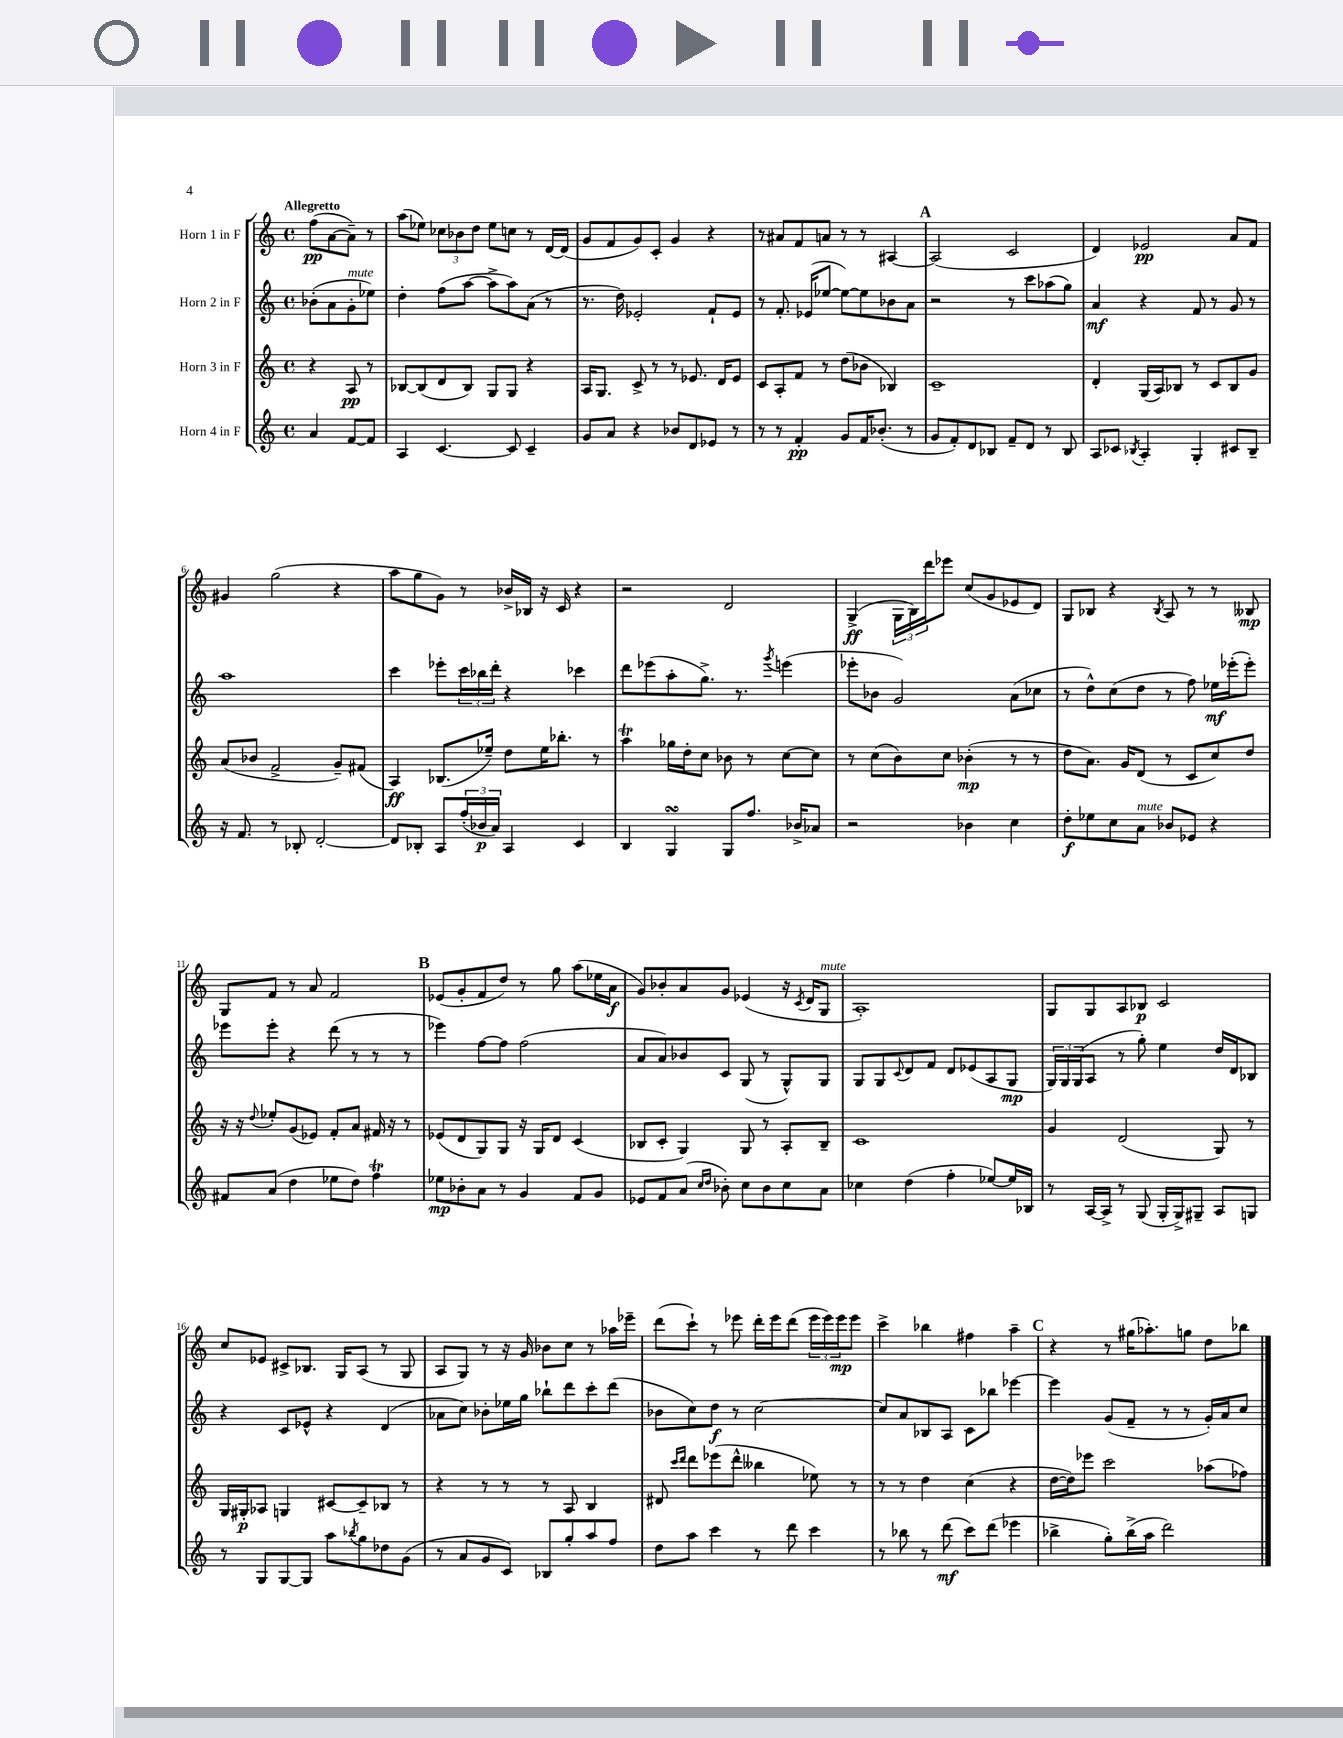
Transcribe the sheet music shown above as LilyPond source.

<<
\new StaffGroup <<
\new Staff = "s0" \with { instrumentName = "Horn 1 in F" } {
    \clef treble \key c \major \defaultTimeSignature \time 4/4 \partial 2 \tempo "Allegretto"
    f''8\pp( a'8~ a'8--) r8 |
    a''8( ees''8) \tuplet 3/2 { ces''8 bes'8 d''8 } ees''8 c''8 r8 d'16~ d'16( |
    g'8 f'8 g'8) c'8-. g'4 r4 |
    r8 ais'8 f'8 a'8 r8 r8 ais4~ |
    \mark \markup { \bold "A" } ais2( c'2 |
    d'4) ees'2\pp a'8 f'8 |
    gis'4 g''2( r4 |
    a''8 g''8 g'8) r8 bes'16-> bes16 r16 c'16 r4 |
    r2 d'2 |
    g4->\ff( \tuplet 3/2 { g16 b16) d'''16 } ees'''8 c''8( g'8 ees'8 d'8) |
    g8 bes8 r4 \acciaccatura { bes8 } a8 r8 r8 beses8\mp |
    g8 f'8 r8 a'8 f'2 |
    \mark \markup { \bold "B" } ees'8( g'8-. f'8 d''8) r8 g''8 a''8( ees''16 a'16\f |
    g'8) bes'8-. a'8 g'8 ees'4( r16 \acciaccatura { c'8 } d'16 g8^\markup { \italic "mute" } |
    a1-.) |
    g8 g8 a8 bes8\p c'2 |
    c''8 ees'8 cis'8-> bes8. g16 a8( r8 g8 |
    a8 g8) r8 r16 g'16 bes'8 c''8 r8 aes''16 ees'''16-- |
    d'''8( c'''8-!) r8 ees'''8 d'''16-. ees'''16 d'''8( \tuplet 3/2 { ees'''16 ees'''16) ees'''16\mp } ees'''8 |
    c'''4-> bes''4 fis''4 a''4-- |
    \mark \markup { \bold "C" } r4 r8 gis''16( aes''8.-.) g''8 d''8 bes''8 \bar "|." |
}
\new Staff = "s1" \with { instrumentName = "Horn 2 in F" } {
    \clef treble \key c \major \defaultTimeSignature \time 4/4 \partial 2
    bes'8-.( a'8 g'8-.^\markup { \italic "mute" } ees''8) |
    d''4-. f''8( a''8~ a''8-> a''8) a'8( r8 |
    r8. d''16) ees'2-. f'8-! ees'8 |
    r8 f'8.-. ees'16( ees''8~ ees''8~) ees''8 bes'8 a'8 |
    \mark \markup { \bold "A" } r2 r8 c'''8 aes''8( g''8) |
    a'4\mf r4 f'8 r8 g'8 r8 |
    a''1 |
    c'''4 ees'''8-. \tuplet 3/2 { c'''16 bes''16 d'''16-. } r4 ces'''4 |
    d'''8 ees'''8( a''8-. g''8.->) r8. \acciaccatura { g'''8 } e'''4( |
    ees'''8-. bes'8 g'2) a'8( ces''8 |
    r8 d''8-^) c''8( d''8 r8 f''8) ees''16\mf ees'''16-.( ees'''8-.) |
    ees'''8 ees'''8-. r4 d'''8( r8 r8 r8 |
    \mark \markup { \bold "B" } ees'''4) f''8~ f''8 f''2( |
    a'8 a'8) bes'8 c'8 g8( r8 g8-^) g8 |
    g8 g8 \appoggiatura { c'8 } d'8 f'8 d'8 ees'8( a8 g8\mp |
    \tuplet 3/2 { g16) g16 g16( } a8 r8 g''8-.) e''4 d''16 d'16 bes8 |
    r4 c'8 ees'8-^ r4 d'4( |
    aes'8 c''8) bes'8-. ees''16 g''16 bes''8-! d'''8 c'''8-. d'''8( |
    bes'8 c''8) d''8\f r8 c''2~ |
    c''8 a'8 bes8 a8 c'8 bes''8 ees'''4~ |
    \mark \markup { \bold "C" } ees'''4 g'8( f'8-- r8 r8 g'16-.) a'16 c''8 \bar "|." |
}
\new Staff = "s2" \with { instrumentName = "Horn 3 in F" } {
    \clef treble \key c \major \defaultTimeSignature \time 4/4 \partial 2
    r4 a8\pp r8 |
    bes8~ bes8( d'8 bes8) g8 g8 r4 |
    a16 g8. c'8-> r8 r8 ees'8. d'16 ees'8 |
    c'8 a8-. f'8 r8 d''8( bes'8 bes4) |
    \mark \markup { \bold "A" } c'1-- |
    d'4-. g16( a16) bes8 r8 c'8 bes8 g'8 |
    a'8( bes'8 f'2-> g'8--) fis'8( |
    a4\ff) bes8.( ees''16--) d''8 ees''16 bes''8.-. r8 |
    a''4\trill ges''16 d''16-. c''8 bes'8 r8 c''8~ c''8 |
    r8 c''8( b'8) c''8 bes'4-.\mp( r8 r8 |
    d''8 a'8.) g'16 d'8( r8 c'8 c''8) d''8 |
    r16 r16 \appoggiatura { d''8 } ees''8-. g'8( ees'8) f'8-. a'8 fis'16 r16 r8 |
    \mark \markup { \bold "B" } ees'8( d'8 g8) g8 r16 g16 d'8 c'4( |
    bes8 c'8-. g4) g8 r8 a8-. bes8-- |
    c'1 |
    g'4 d'2( g8) r8 |
    g16 gis16-.\p aes8 g4 cis'8~ cis'8-- bes8 r8 |
    r4 r8 r8 r8 a8 b4 |
    dis'8 \grace { c'''16 d'''16 } d'''8 ees'''8( d'''8-^ beses''4 ees''8) r8 |
    r8 r8 d''4 c''4( r4 |
    \mark \markup { \bold "C" } d''16~ d''16) ees'''8 c'''2 aes''8( fes''8) \bar "|." |
}
\new Staff = "s3" \with { instrumentName = "Horn 4 in F" } {
    \clef treble \key c \major \defaultTimeSignature \time 4/4 \partial 2
    a'4 f'8~ f'8 |
    a4 c'4.~ c'8 c'4-- |
    g'8 a'8 r4 bes'8 d'8 ees'8 r8 |
    r8 r8 f'4-.\pp g'8 f'16 bes'8.-.( r8 |
    \mark \markup { \bold "A" } g'8 f'8-.) d'8 bes8 f'8-- d'8 r8 bes8 |
    a8 ces'8 \acciaccatura { bes8 } a4-. g4-. cis'8 bes8-- |
    r16 f'8. r8 bes8-. d'2~-. |
    d'8 bes8-. a8 \tuplet 3/2 { f''16-.( bes'16\p a'16) } a4 c'4 |
    b4 g4\turn g8 f''8. bes'16-> aes'8 |
    r2 bes'4 c''4 |
    d''8-.\f ees''8 c''8 a'8^\markup { \italic "mute" } bes'8 ees'8 r4 |
    fis'8 a'8( d''4 ees''8 d''8) f''4\trill |
    \mark \markup { \bold "B" } ees''8\mp bes'8-. a'8 r8 g'4 f'8 g'8 |
    ees'8 f'8 a'8( \grace { c''16 d''16 } bes'8-.) c''8 bes'8 c''8 a'8 |
    ces''4 d''4( f''4-. ees''8~) ees''16 bes16 |
    r8 a16~ a16-> r8 g8( g16-. g16->) gis8-- a8 g8 |
    r8 g8 g8~ g8 a''8 \acciaccatura { bes''8 } g''8 des''8 g'8( |
    r8 a'8 g'8 c'8) bes8 g''8-. a''8 f''8 |
    d''8 a''8 c'''4 r8 d'''8 c'''4 |
    r8 bes''8 r8 d'''8\mf( c'''8) d'''8( ees'''4 |
    \mark \markup { \bold "C" } bes''4-> g''8-.) bes''16->( a''16 d'''2) \bar "|." |
}
>>
>>
